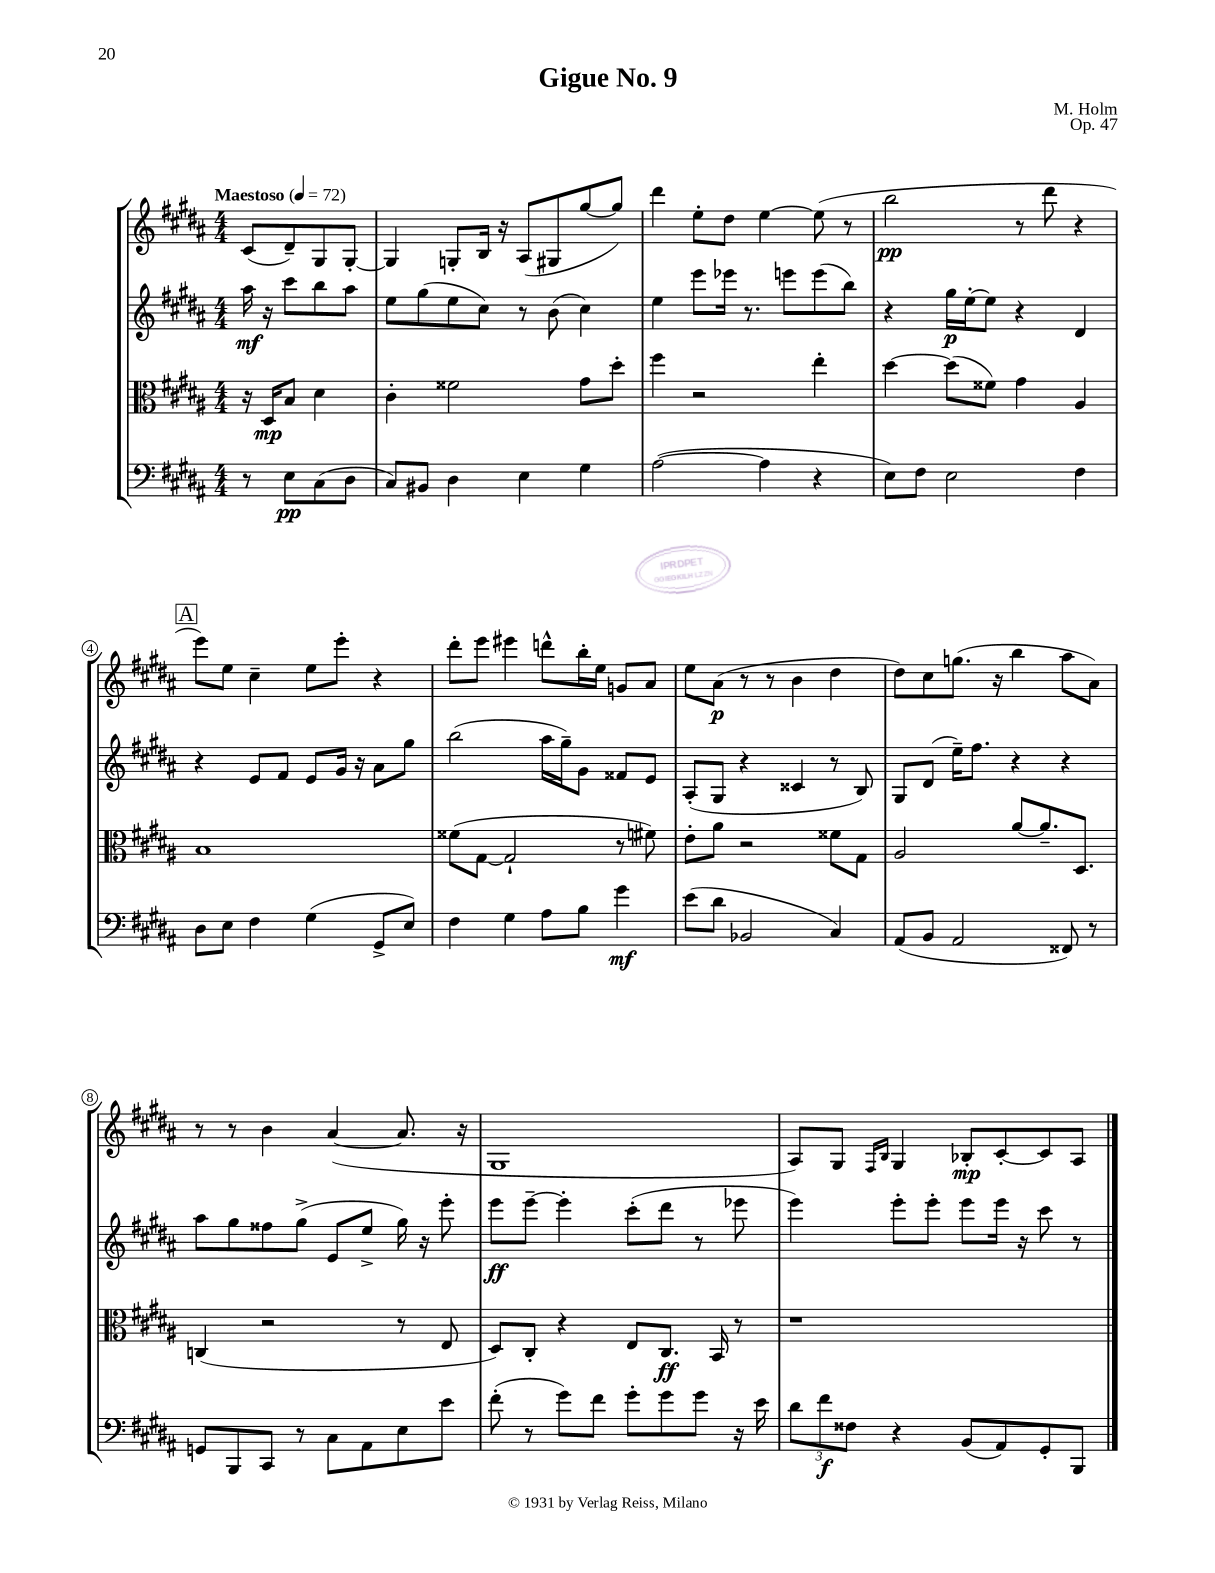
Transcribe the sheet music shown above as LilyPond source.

\header { title = "Gigue No. 9" composer = "M. Holm" opus = "Op. 47" }
<<
\new StaffGroup <<
\new Staff = "s0" {
    \clef treble \key b \major \numericTimeSignature \time 4/4 \partial 2 \tempo "Maestoso" 4 = 72
    cis'8( dis'8--) gis8 gis8~-. |
    gis4 g8-. b16 r16 ais8( gis8 gis''8~ gis''8) |
    dis'''4 e''8-. dis''8 e''4~ e''8( r8 |
    b''2\pp r8 dis'''8 r4 |
    \mark \markup { \box "A" } e'''8) e''8 cis''4-- e''8 e'''8-. r4 |
    dis'''8-. e'''8 eis'''4 d'''8-^ b''16-. e''16 g'8 ais'8 |
    e''8 ais'8\p( r8 r8 b'4 dis''4 |
    dis''8) cis''8 g''8.( r16 b''4 ais''8 ais'8) |
    r8 r8 b'4 ais'4~( ais'8. r16 |
    gis1 |
    ais8) gis8 \grace { fis16 b16 } gis4 bes8-.\mp cis'8~-. cis'8 ais8 \bar "|." |
}
\new Staff = "s1" {
    \clef treble \key b \major \numericTimeSignature \time 4/4 \partial 2
    ais''16\mf r16 cis'''8 b''8 ais''8 |
    e''8 gis''8( e''8 cis''8) r8 b'8( cis''4) |
    e''4 e'''8 ees'''16 r8. e'''8 e'''8( b''8) |
    r4 gis''16\p e''16~-. e''8 r4 dis'4 |
    \mark \markup { \box "A" } r4 e'8 fis'8 e'8 gis'16 r16 ais'8 gis''8 |
    b''2( ais''16 gis''16--) gis'8 fisis'8 e'8 |
    ais8-.( gis8 r4 cisis'4 r8 b8) |
    gis8 dis'8( e''16--) fis''8. r4 r4 |
    ais''8 gis''8 fisis''8 gis''8->( e'8 e''8-> gis''16) r16 e'''8-. |
    e'''8\ff e'''8~-- e'''4-. cis'''8-.( dis'''8 r8 ees'''8 |
    e'''4) e'''8-. e'''8-. e'''8 e'''16 r16 cis'''8 r8 \bar "|." |
}
\new Staff = "s2" {
    \clef alto \key b \major \numericTimeSignature \time 4/4 \partial 2
    r16 dis16\mp b8 dis'4 |
    cis'4-. fisis'2 gis'8 dis''8-. |
    fis''4 r2 e''4-. |
    dis''4~ dis''8( fisis'8) gis'4 ais4 |
    \mark \markup { \box "A" } b1 |
    fisis'8( gis8~ gis2-! r8 fis'8) |
    e'8-. ais'8 r2 fisis'8 gis8 |
    ais2 ais'8~ ais'8.-- dis8. |
    c4( r2 r8 e8 |
    dis8) cis8-. r4 e8 cis8.\ff b,16 r8 |
    r1 \bar "|." |
}
\new Staff = "s3" {
    \clef bass \key b \major \numericTimeSignature \time 4/4 \partial 2
    r8 e8\pp cis8( dis8 |
    cis8) bis,8 dis4 e4 gis4 |
    ais2~( ais4 r4 |
    e8) fis8 e2 fis4 |
    \mark \markup { \box "A" } dis8 e8 fis4 gis4( gis,8-> e8) |
    fis4 gis4 ais8 b8 gis'4\mf |
    e'8( dis'8 bes,2 cis4) |
    ais,8( b,8 ais,2 fisis,8) r8 |
    g,8 b,,8 cis,8 r8 cis8 ais,8 e8 e'8 |
    fis'8-.( r8 gis'8) fis'8 gis'8-. gis'8 gis'8 r16 e'16 |
    \tuplet 3/2 { dis'8 fis'8\f fisis8 } r4 b,8( ais,8) gis,8-. b,,8 \bar "|." |
}
>>
>>
\layout { \context { \Score \override BarNumber.stencil = #(make-stencil-circler 0.1 0.3 ly:text-interface::print) } }
